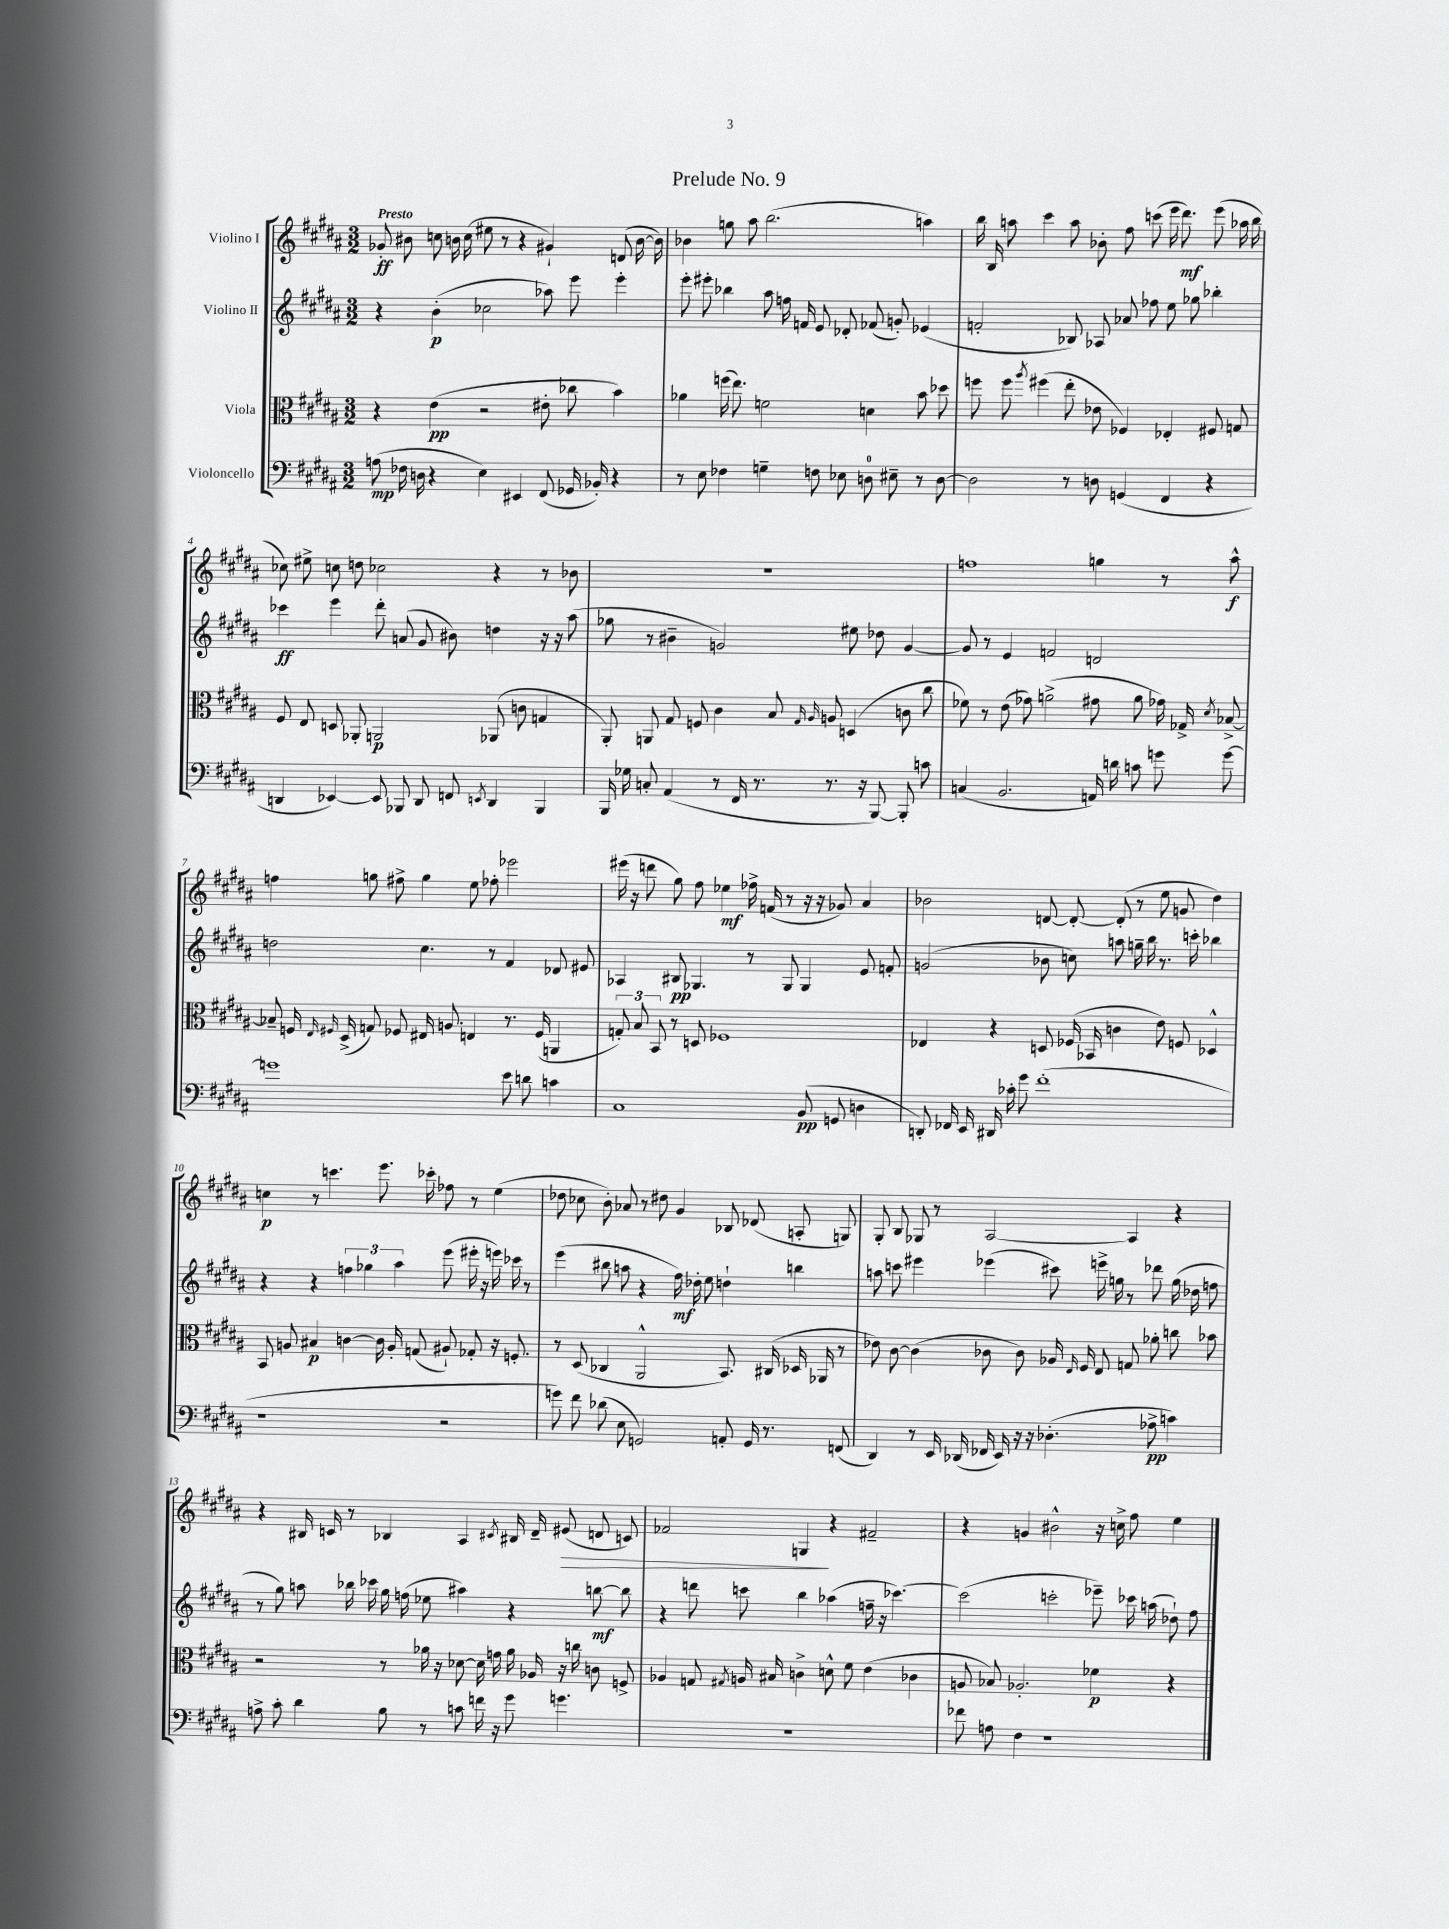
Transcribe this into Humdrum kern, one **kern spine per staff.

**kern	**kern	**kern	**kern
*staff4	*staff3	*staff2	*staff1
*clefF4	*clefC3	*clefG2	*clefG2
*k[f#c#g#d#a#]	*k[f#c#g#d#a#]	*k[f#c#g#d#a#]	*k[f#c#g#d#a#]
*M3/2	*M3/2	*M3/2	*M3/2
(8A	4r	4r	8g-'
16F-	.	.	8b#
16D	.	.	.
4r	(4e	(4b'	8cc
.	.	.	16b
.	.	.	(16cc
4E)	2r	2cc-	8ee#
.	.	.	8r
4EE#	.	.	4r
(8FF#	8e#'	8aa-)	4g#`)
16GG-	8cc-	8eee	.
16BB-')	.	.	.
4r	4b)	4eee'	(8d
.	.	.	[16b
.	.	.	16b])
=	=	=	=
8r	4a-	8eee'	4b-
8E	.	8eee#'	.
4F-	(16ff	4bb-	8gg
.	8.ee)	.	.
.	.	.	8aa#
4G~	2f	8aa#	(2.bb
.	.	16ff	.
.	.	16f	.
8F	.	8e	.
8E-	.	8d-'	.
8D	4d	(8f-	.
8E#~	.	8g')	.
8r	8b	(4e-	4aa)
[8D	8dd-	.	.
=	=	=	=
2D]	8ff	2f'	16bb
.	.	.	16B
.	8ff	.	8aa
.	8qaa#	.	.
.	(4ff#	.	4ccc#
8r	8ee'	8B-)	8aa
8D	8e-	8A-	8b-'
(4GG	4F-)	8a-	8ff#
.	.	8ff-	(8ccc
4FF#	4E-'	8ee	16eee
.	.	.	8.ddd#)
.	.	8gg-	.
4r	8F#	4bb-'	(8eee
.	8G	.	16aa-
.	.	.	16bb
=	=	=	=
4DD	8F#	4ccc-	8cc-)
.	8E	.	8ee#^
[4EE-)	8D	4eee	8cc
.	8AA-'	.	8dd
8EE-]	2AA	8ddd#'	2cc-
8BBB-	.	(8a	.
8DD	.	8g#	.
8FF	.	8b#)	.
8qEE	.	.	.
4DD	(8AA-	4dd	4r
.	8c	.	.
4BBB-	4G	16r	8r
.	.	16r	.
.	.	(8aa#	8b-
=	=	=	=
16BBB	8AA#')	8gg-	1.r
16G-	.	.	.
8C'	8AA	8r	.
(4AA#	8G#	4b#~	.
.	8F	.	.
8r	4c#	2g)	.
16FF#	.	.	.
8.r	.	.	.
.	8B	.	.
.	16qqG#	.	.
.	16qqA#	.	.
8.r	8A	.	.
.	(4D	8ee#	.
16r	.	.	.
[8BBB)	.	8dd-	.
8BBB']	8c	[4g	.
8c	8cc#	.	.
=	=	=	=
(4C	8f-)	8g]	1ff
.	8r	8r	.
2.BB	(8e	4e	.
.	8g-)	.	.
.	(2a^	2f	.
16AA)	8g#	2d	4gg
16d	.	.	.
8c	8a	.	.
8g	16g-)	.	8r
.	16G-^	.	.
.	8qd#	.	.
[8g	[8B-^	.	8aa#^^
=	=	=	=
1g]	8B-~]	2dd	4ff
.	16F	.	.
.	16qqE	.	.
.	16qqF#	.	.
.	(16D#^	.	.
.	8G)	.	8gg
.	8F-	.	8ff#^
.	16E#	4.cc#	4gg
.	8.A	.	.
.	4E	.	8ee
.	.	8r	8ff-'
8e	8.r	4f#	2eee-
8d	.	.	.
.	(16F-	.	.
4c	4AA	8d-	.
.	.	8e#	.
=	=	=	=
1C#	12G')	4A-	(16eee#
.	.	.	16r
.	12B	.	.
.	.	.	8ddd
.	12BB	.	.
.	8r	8B#	8gg#)
.	8D	4.G-	8ff#
.	1F-	.	4ee-
.	.	8r	16ff-^
.	.	.	(16f
.	.	8G-	8r
(8BB	.	4G-	16r
.	.	.	16r
8GG	.	.	8g-)
4D	.	8e	4a#
.	.	8f'	.
=	=	=	=
8DD')	4E-	(2g	2b-
16FF-	.	.	.
16EE	.	.	.
16DD#	4r	.	.
16c-'	.	.	.
8g#	.	.	.
(1f#'	8D	8b-	[8d
.	(16F-	8cc)	8d'_
.	16BB-	.	.
.	4c	8aa	(8d']
.	.	16gg~	8r
.	.	16bb	.
.	8e)	8.r	8ee
.	8F	.	8g
.	.	16ccc'	.
.	4D-^^	4bb-	4dd#)
=	=	=	=
1r	8BB	4r	4cc
.	8A	.	.
.	4B#	4r	8r
.	.	.	4.ccc
.	[4c	6ff	.
.	.	6gg-	.
.	16c]	.	8.eee
.	16A'	.	.
.	.	6aa#	.
.	(8G	.	.
.	.	.	16ccc-'
2r	8A#`)	(8eee	8ff-
.	8G-'	16eee#'	8r
.	.	16r	.
.	16r	16eee)	(4ee
.	8.F'	16ccc-	.
.	.	8r	.
=	=	=	=
8g)	8r	(4eee	8dd-
8f#	(8D#	.	8cc-
(8d-	4C-	8bb#	8b')
8E	.	8aa	8a-
2GG)	2AA#^^	4r	8r
.	.	.	8dd#
.	.	16ff#)	4g#
.	.	16dd-'	.
.	.	8ee	.
8AA'	8.BB)	4dd`	8B-
16GG	.	.	(8d-
8.r	(16C#	.	.
.	16D-	4bb	8A'
.	16AA-	.	.
(8FF	8r	.	8G)
=	=	=	=
4DD#)	8e-)	8aa	8G#'
.	[8c#	8ccc	8B
8r	(4c#]	4eee#	8G-
16EE	.	.	8r
(16DD-	.	.	.
16FF-	8c-	(4eee-	[2A#
16EE)	.	.	.
16r	8c-)	.	.
16r	.	.	.
(4.D-'	16A-	8ccc#)	.
.	16qqE	.	.
.	16F#	.	.
.	8E	16eee^	.
.	.	16gg	.
.	8G	8r	4A#]
8A-^	8a-'	8ddd-	.
4c)	8cc	(16gg	4r
.	.	16dd-	.
.	8b-	8ff	.
=	=	=	=
8A^	2r	8r	4r
8c#'	.	8gg#)	.
4d#	.	8aa	16B#
.	.	.	16c
.	.	16bb-	8r
.	.	16ccc-	.
8B	8r	16gg#	4B-
.	.	(16ff	.
8r	16a-	8ee-	.
.	16r	.	.
8c	[8d-	4aa#)	4A#
16f	16d-]	.	.
16r	16g	.	.
.	.	.	8qc#
8g#	16a-	4r	16B#
.	16A-	.	16d#~
4.g	16r	.	(8e#
.	16cc	.	.
.	8c	[8bb	8d
.	8F^	8bb]	8c)
=	=	=	=
1.r	4A-	4r	2f-
.	8G	8ddd	.
.	8qG#	.	.
.	16A	8ccc	.
.	16B#	.	.
.	4c^	4bb	4G
.	8d^^	(4aa-	4r
.	8f#	.	.
.	(4e	16ff~	2f#~
.	.	16r	.
.	.	[4.ccc-)	.
.	4c-	.	.
=	=	=	=
8f-	8A	(2ccc-]	4r
8A	8B-)	.	.
4F#	2.A-'	.	4g
1r	.	2ccc'	2b#^^
.	4f-	8eee-~)	16r
.	.	.	16cc^
.	.	16ccc-	8ff#
.	.	(16aa	.
.	4r	8dd-`)	4ee
.	.	8ff#	.
==	==	==	==
*-	*-	*-	*-
